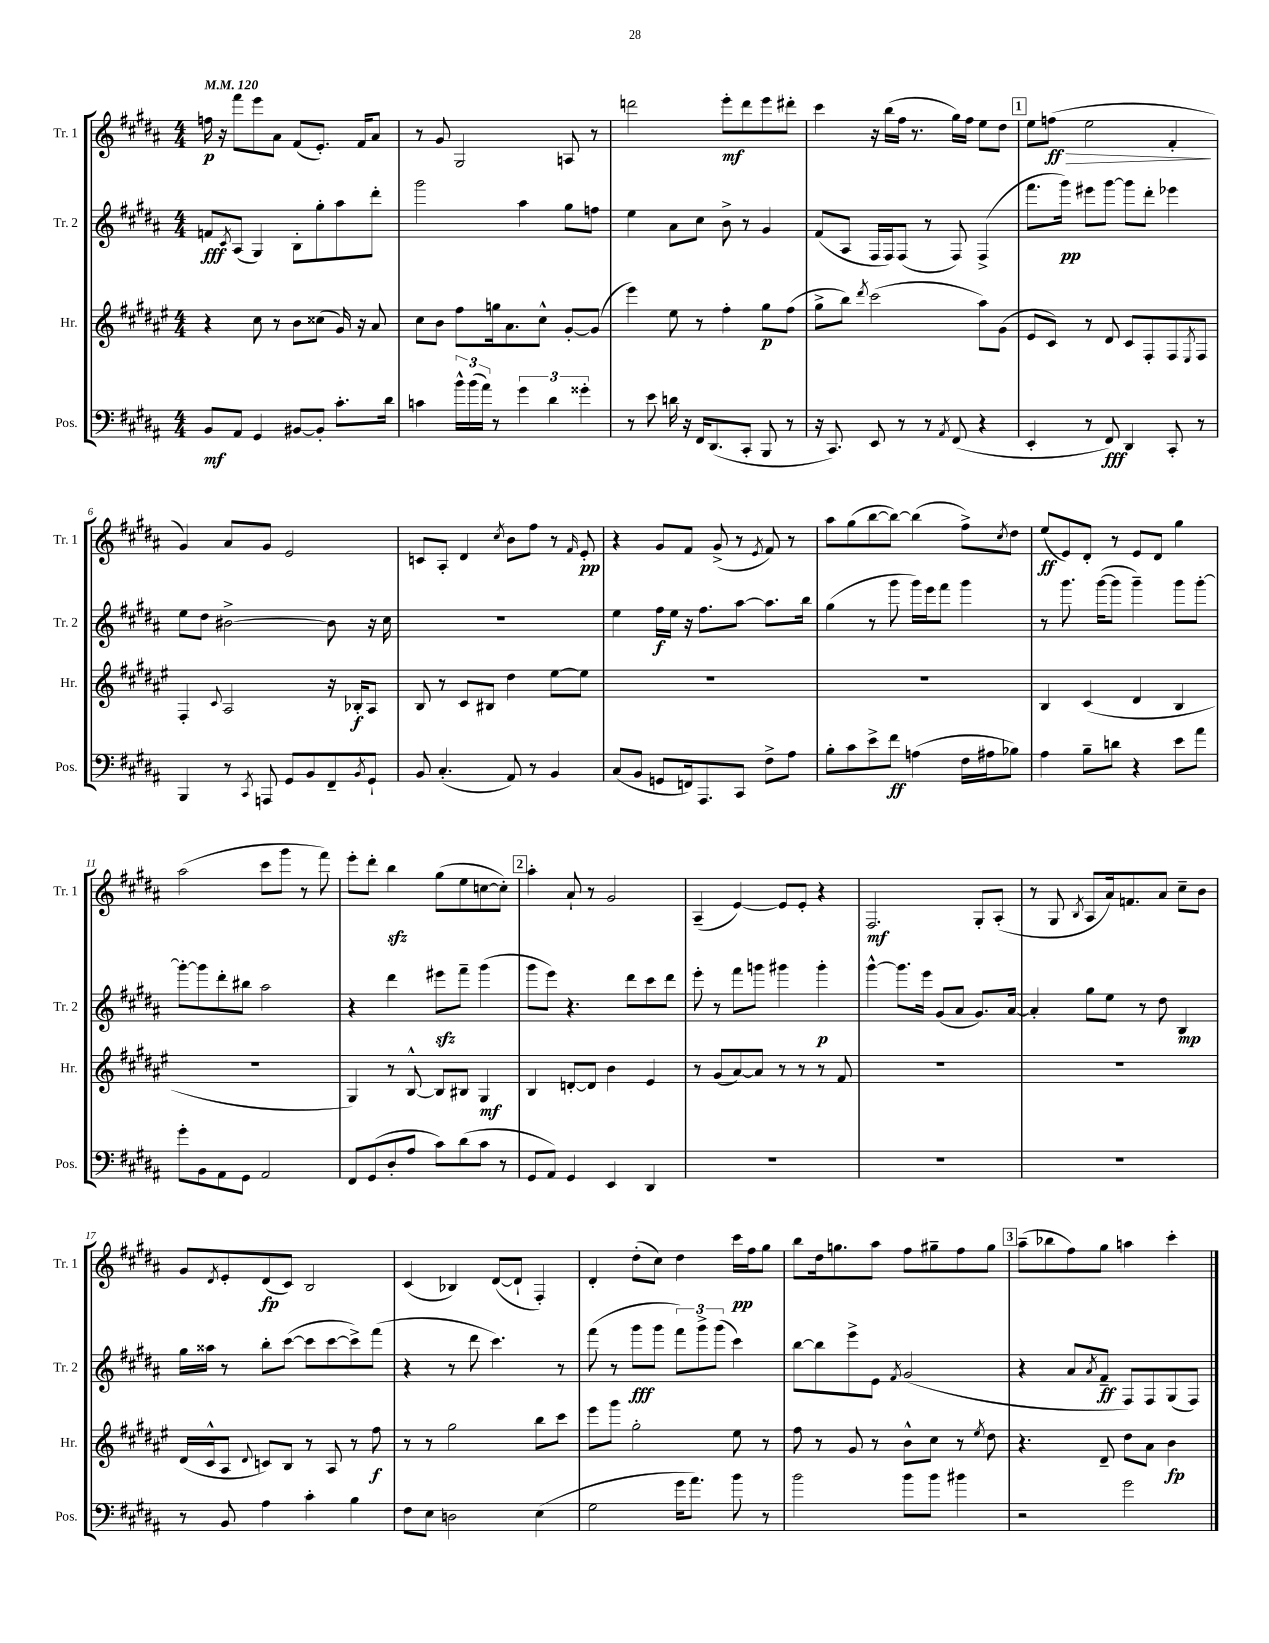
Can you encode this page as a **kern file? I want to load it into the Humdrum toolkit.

**kern	**dynam	**kern	**dynam	**kern	**dynam	**kern	**dynam
*part4	*part4	*part3	*part3	*part2	*part2	*part1	*part1
*staff4	*staff4	*staff3	*staff3	*staff2	*staff2	*staff1	*staff1
*I"Pos.	*	*I"Hr.	*	*I"Tr. 2	*	*I"Tr. 1	*
*I'Pos.	*	*I'Hr.	*	*I'Tr. 2	*	*I'Tr. 1	*
*clefF4	*	*clefG2	*	*clefG2	*	*clefG2	*
*k[f#c#g#d#a#]	*	*k[f#c#g#d#a#e#]	*	*k[f#c#g#d#a#]	*	*k[f#c#g#d#a#]	*
*M4/4	*	*M4/4	*	*M4/4	*	*M4/4	*
*MM120	*	*MM120	*	*MM120	*	*MM120	*
=1	=1	=1	=1	=1	=1	=1	=1
8BB/L	mf	4r	.	8fn/L	fff	16ffn\	p
.	.	.	.	.	.	16r	.
.	.	.	.	8qc#/	.	.	.
8AA#/J	.	.	.	(8A#/J	.	8fff#\L	.
4GG#/	.	8cc#\	.	4G#/)	.	8eee\	.
.	.	8r	.	.	.	8a#\J	.
[8BB#X/L	.	8b\L	.	8B'\L	.	(8f#/L	.
8BB#'/J]	.	(8cc##X\J	.	8gg#'\	.	8.e'/J)	.
8.c#'\L	.	16g#/)	.	8aa#\	.	.	.
.	.	16r	.	.	.	16f#/KL	.
.	.	8a#/	.	8ddd#'\J	.	8a#/J	.
16d#\Jk	.	.	.	.	.	.	.
=2	=2	=2	=2	=2	=2	=2	=2
4cn\	.	8cc#\L	.	2ggg#\	.	8r	.
.	.	8b\J	.	.	.	8g#/	.
24b^^\LL	.	8ff#\L	.	.	.	2G#/	.
(24b\	.	.	.	.	.	.	.
24a#\JJ)	.	.	.	.	.	.	.
8r	.	16ggn\k	.	.	.	.	.
.	.	8.a#\	.	.	.	.	.
6g#\	.	.	.	4aa#\	.	.	.
.	.	8cc#^^\J	.	.	.	.	.
6d#\	.	.	.	.	.	.	.
.	.	[8g#'/L	.	8gg#\L	.	8An/	.
6g##X'\	.	.	.	.	.	.	.
.	.	(8g#/J]	.	8ffn\J	.	8r	.
=3	=3	=3	=3	=3	=3	=3	=3
8r	.	4eee#\)	.	4ee\	.	2dddn\	.
8e\	.	.	.	.	.	.	.
16dn\	.	8ee#\	.	8a#\L	.	.	.
16r	.	.	.	.	.	.	.
16FF#/KL	.	8r	.	8cc#\J	.	.	.
(8.DD#/	.	.	.	.	.	.	.
.	.	4ff#'\	.	8b^\	.	8eee'\L	mf
8CC#'/J	.	.	.	8r	.	8ddd\	.
8BBB/	.	8gg#\L	p	4g#/	.	8eee\	.
8r	.	(8ff#\J	.	.	.	8ddd#X'\J	.
=4	=4	=4	=4	=4	=4	=4	=4
16r	.	8gg#^\L	.	(8f#/L	.	4ccc#\	.
8.CC#/)	.	.	.	.	.	.	.
.	.	8bb\J)	.	8A#/J	.	.	.
.	.	8qddd#/	.	.	.	.	.
8EE/	.	(2ccc#\	.	16F#/LL	.	16r	.
.	.	.	.	16F#/J)	.	(16bb\LL	.
8r	.	.	.	(8F#/J	.	16ff#\JJ	.
.	.	.	.	.	.	8.r	.
8r	.	.	.	8r	.	.	.
8qAA#/	.	.	.	.	.	.	.
(8FF#/	.	.	.	8F#/)	.	16gg#\LL)	.
.	.	.	.	.	.	16ff#\JJ	.
4r	.	8aa#\L)	.	(4F#^/	.	8ee\L	.
.	.	(8g#\J	.	.	.	8dd#\J	.
!!LO:REH:place=s1:t=1
=5	=5	=5	=5	=5	=5	=5	=5
4EE'/	.	8e#/L	.	8.fff#\L	.	8ee\L	.
!	!	!	!	!	!	!	!LO:HP:b
.	.	8c#/J)	.	.	.	(8ffn\J	> ff
.	.	.	.	16ggg#\Jk)	pp	.	.
8r	.	8r	.	8eee#X\L	.	2ee\	.
8FF#/)	fff	8d#/	.	[8ggg#\J	.	.	.
4DD#/	.	8c#/L	.	8ggg#\L]	.	.	.
.	.	8F#'/	.	8ddd#'\J	.	.	.
8CC#'/	.	8F#/	.	4eee-X\	.	4f#'/	.
.	.	8qE#/	.	.	.	.	.
8r	.	8F#/J	.	.	.	.	.
.	.	.	.	.	.	.	]
!!LO:LB:g=z
=6	=6	=6	=6	=6	=6	=6	=6
4BBB/	.	4F#'/	.	8ee\L	.	4g#/)	.
.	.	.	.	8dd#\J	.	.	.
.	.	8qqc#/	.	.	.	.	.
8r	.	2A#/	.	[2b#X^\	.	8a#/L	.
8qCC#/	.	.	.	.	.	.	.
8AAAn/	.	.	.	.	.	8g#/J	.
8GG#/L	.	.	.	.	.	2e/	.
8BB/	.	.	.	.	.	.	.
8FF#~/	.	16r	.	8b#\]	.	.	.
.	.	16B-X'/KL	f	.	.	.	.
8qBB/	.	.	.	.	.	.	.
8GG#`/J	.	8A#/J	.	16r	.	.	.
.	.	.	.	16cc#\	.	.	.
=7	=7	=7	=7	=7	=7	=7	=7
8BB/	.	8B/	.	1r	.	8cn/L	.
(4.C#'/	.	8r	.	.	.	8A#'/J	.
.	.	8c#/L	.	.	.	4d#/	.
.	.	8B#X/J	.	.	.	.	.
.	.	.	.	.	.	8qcc#/	.
8AA#/)	.	4dd#\	.	.	.	8b\L	.
8r	.	.	.	.	.	8ff#\J	.
4BB/	.	[8ee#\L	.	.	.	8r	.
.	.	.	.	.	.	16qqf#/	.
.	.	8ee#\J]	.	.	.	8e'/	pp
=8	=8	=8	=8	=8	=8	=8	=8
(8C#/L	.	1r	.	4ee\	.	4r	.
8BB/J	.	.	.	.	.	.	.
8GGn/L	.	.	.	16ff#\LL	f	8g#/L	.
.	.	.	.	16ee\JJ	.	.	.
16FFn/k)	.	.	.	16r	.	8f#/J	.
8.AAA#/	.	.	.	8.ff#\L	.	.	.
.	.	.	.	.	.	(8g#^/	.
8CC#/J	.	.	.	[8aa#\J	.	8r	.
.	.	.	.	.	.	8qe/	.
8F#^\L	.	.	.	8.aa#\L]	.	8f#/)	.
8A#\J	.	.	.	.	.	8r	.
.	.	.	.	16bb\Jk	.	.	.
=9	=9	=9	=9	=9	=9	=9	=9
8B'\L	.	1r	.	(4gg#\	.	8aa#\L	.
8c#\	.	.	.	.	.	(8gg#\	.
8e^\	.	.	.	8r	.	[8bb\	.
8f#\J	ff	.	.	8ggg#\	.	8bb\J_)	.
(4An\	.	.	.	16ggg#\LL)	.	(4bb\]	.
.	.	.	.	16eee\J	.	.	.
.	.	.	.	8fff#\J	.	.	.
16F#\LL	.	.	.	4ggg#\	.	8ff#^\L)	.
16A#X\J	.	.	.	.	.	.	.
.	.	.	.	.	.	8qcc#/	.
8B-X\J)	.	.	.	.	.	8dd#\J	.
=10	=10	=10	=10	=10	=10	=10	=10
4A#\	.	4B/	.	8r	.	(8ee/L	ff
.	.	.	.	8.ggg#\	.	8e/)	.
8B~\L	.	(4c#/	.	.	.	8d#'/J	.
.	.	.	.	([16ggg#\KL	.	.	.
8dn\J	.	.	.	8ggg#\J]	.	8r	.
4r	.	4d#/	.	4ggg#~\)	.	8e/L	.
.	.	.	.	.	.	8d#/J	.
8e\L	.	4B/	.	8ggg#\L	.	4gg#\	.
8a#\J	.	.	.	[8ggg#'\J	.	.	.
!!LO:LB:g=z
=11	=11	=11	=11	=11	=11	=11	=11
8g#'\L	.	1r	.	8ggg#'\L_	.	(2aa#\	.
8BB\	.	.	.	8ggg#\]	.	.	.
8AA#\	.	.	.	8ddd#'\	.	.	.
8GG#\J	.	.	.	8bb#X\J	.	.	.
2AA#/	.	.	.	2aa#\	.	8ccc#\L	.
.	.	.	.	.	.	8ggg#\J	.
.	.	.	.	.	.	8r	.
.	.	.	.	.	.	8fff#\)	.
=12	=12	=12	=12	=12	=12	=12	=12
8FF#/L	.	4G#/)	.	4r	.	8eee'\L	.
(8GG#/	.	.	.	.	.	8ddd#'\J	.
8D#'/	.	8r	.	4ddd#\	.	4bbzz\	.
8A#/J	.	[8B^^/	.	.	.	.	.
8c#\L)	.	8B/L]	.	8eee#Xzz\L	.	(8gg#\L	.
(8d#\	.	8B#X/J	.	8fff#~\J	.	8ee\	.
8c#\J	.	4G#/	mf	(4ggg#\	.	[8ccn\	.
8r	.	.	.	.	.	8cc'\J])	.
!!LO:REH:place=s1:t=2
=13	=13	=13	=13	=13	=13	=13	=13
8GG#/L	.	4B/	.	8ggg#\L	.	4aa#'\	.
8AA#/J)	.	.	.	8eee\J)	.	.	.
4GG#/	.	[8dn'/L	.	4.r	.	8a#`/	.
.	.	8d/J]	.	.	.	8r	.
4EE/	.	4b\	.	.	.	2g#/	.
.	.	.	.	8ddd#\L	.	.	.
4DD#/	.	4e#/	.	8ccc#\	.	.	.
.	.	.	.	8ddd#\J	.	.	.
=14	=14	=14	=14	=14	=14	=14	=14
1r	.	8r	.	8eee'\	.	(4A#~/	.
.	.	(8g#/L	.	8r	.	.	.
.	.	[8a#/)	.	8fff#\L	.	[4e/)	.
.	.	8a#/J]	.	8gggn\J	.	.	.
.	.	8r	.	4ggg#X\	.	8e/L]	.
.	.	8r	.	.	.	8e'/J	.
.	.	8r	.	4ggg#'\	p	4r	.
.	.	8f#/	.	.	.	.	.
=15	=15	=15	=15	=15	=15	=15	=15
1r	.	1r	.	[4ggg#^^\	.	2.F#/	mf
.	.	.	.	8.ggg#\L]	.	.	.
.	.	.	.	16eee\Jk	.	.	.
.	.	.	.	(8g#/L	.	.	.
.	.	.	.	8a#/J	.	.	.
.	.	.	.	8.g#/L)	.	8G#'/L	.
.	.	.	.	.	.	(8A#'/J	.
.	.	.	.	[16a#/Jk	.	.	.
=16	=16	=16	=16	=16	=16	=16	=16
1r	.	1r	.	4a#'/]	.	8r	.
.	.	.	.	.	.	8G#/	.
.	.	.	.	.	.	8qB/	.
.	.	.	.	8gg#\L	.	8A#/L	.
.	.	.	.	8ee\J	.	16a#/k)	.
.	.	.	.	.	.	8.fn/	.
.	.	.	.	8r	.	.	.
.	.	.	.	8dd#\	.	8a#/J	.
.	.	.	.	4B/	mp	8cc#~\L	.
.	.	.	.	.	.	8b\J	.
!!LO:LB:g=z
=17	=17	=17	=17	=17	=17	=17	=17
8r	.	(16d#/LL	.	16gg#\LL	.	8g#/L	.
.	.	16c#^^/J	.	16aa##X\JJ	.	.	.
.	.	.	.	.	.	8qd#/	.
8BB/	.	8A#/J	.	8r	.	8e'/	.
.	.	8qqd#/	.	.	.	.	.
4A#\	.	8cn/L)	.	8bb'\L	.	(8d#/	fp
.	.	8B/J	.	([8ccc#\J	.	8c#/J)	.
4c#'\	.	8r	.	8ccc#\L]	.	2B/	.
.	.	8A#/	.	[8ccc#\	.	.	.
4B\	.	8r	.	8ccc#^\])	.	.	.
.	.	8ff#\	f	(8fff#\J	.	.	.
=18	=18	=18	=18	=18	=18	=18	=18
8F#\L	.	8r	.	4r	.	(4c#/	.
8E\J	.	8r	.	.	.	.	.
2Dn\	.	2gg#\	.	8r	.	4B-X/)	.
.	.	.	.	8ddd#\	.	.	.
.	.	.	.	4.ccc#\)	.	([8d#/L	.
.	.	.	.	.	.	8d#`/J]	.
(4E\	.	8bb\L	.	.	.	4F#'/)	.
.	.	8ccc#\J	.	8r	.	.	.
=19	=19	=19	=19	=19	=19	=19	=19
2G#\	.	8eee#\L	.	(8fff#\	.	4d#'/	.
.	.	8ggg#\J	.	8r	.	.	.
.	.	2gg#'\	.	8ggg#\L	fff	(8dd#'\L	.
.	.	.	.	8ggg#\J	.	8cc#\J)	.
16g#\KL	.	.	.	12fff#\L)	.	4dd#\	.
8.a#\J)	.	.	.	.	.	.	.
.	.	.	.	12ggg#^\	.	.	.
.	.	.	.	(12ggg#\J	.	.	.
8b\	.	8ee#\	.	4ccc#\)	.	16ccc#\LL	pp
.	.	.	.	.	.	16ff#\J	.
8r	.	8r	.	.	.	8gg#\J	.
=20	=20	=20	=20	=20	=20	=20	=20
2b\	.	8ff#\	.	[8bb\L	.	8bb\L	.
.	.	8r	.	8bb\]	.	16dd#\k	.
.	.	.	.	.	.	8.ggn\	.
.	.	8g#/	.	8eee^\	.	.	.
.	.	8r	.	8e\J	.	8aa#\J	.
.	.	.	.	8qf#/	.	.	.
8b\L	.	8b^^\L	.	(2g#/	.	8ff#\L	.
8b\J	.	8cc#\J	.	.	.	8gg#X~\	.
4b#X\	.	8r	.	.	.	8ff#\	.
.	.	8qee#/	.	.	.	.	.
.	.	8dd#\	.	.	.	8gg#\J	.
!!LO:REH:place=s1:t=3
=21	=21	=21	=21	=21	=21	=21	=21
2r	.	4.r	.	4r	.	(8aa#~\L	.
.	.	.	.	.	.	8bb-X\	.
.	.	.	.	8a#/L	.	8ff#\)	.
.	.	.	.	8qa#/	.	.	.
.	.	8d#~/	.	8f#~/J	ff	8gg#\J	.
2g#\	.	8dd#\L	.	8F#/L)	.	4aan\	.
.	.	8a#\J	.	8F#/	.	.	.
.	.	4b\	fp	(8G#/	.	4ccc#'\	.
.	.	.	.	8F#/J)	.	.	.
==	==	==	==	==	==	==	==
*-	*-	*-	*-	*-	*-	*-	*-
